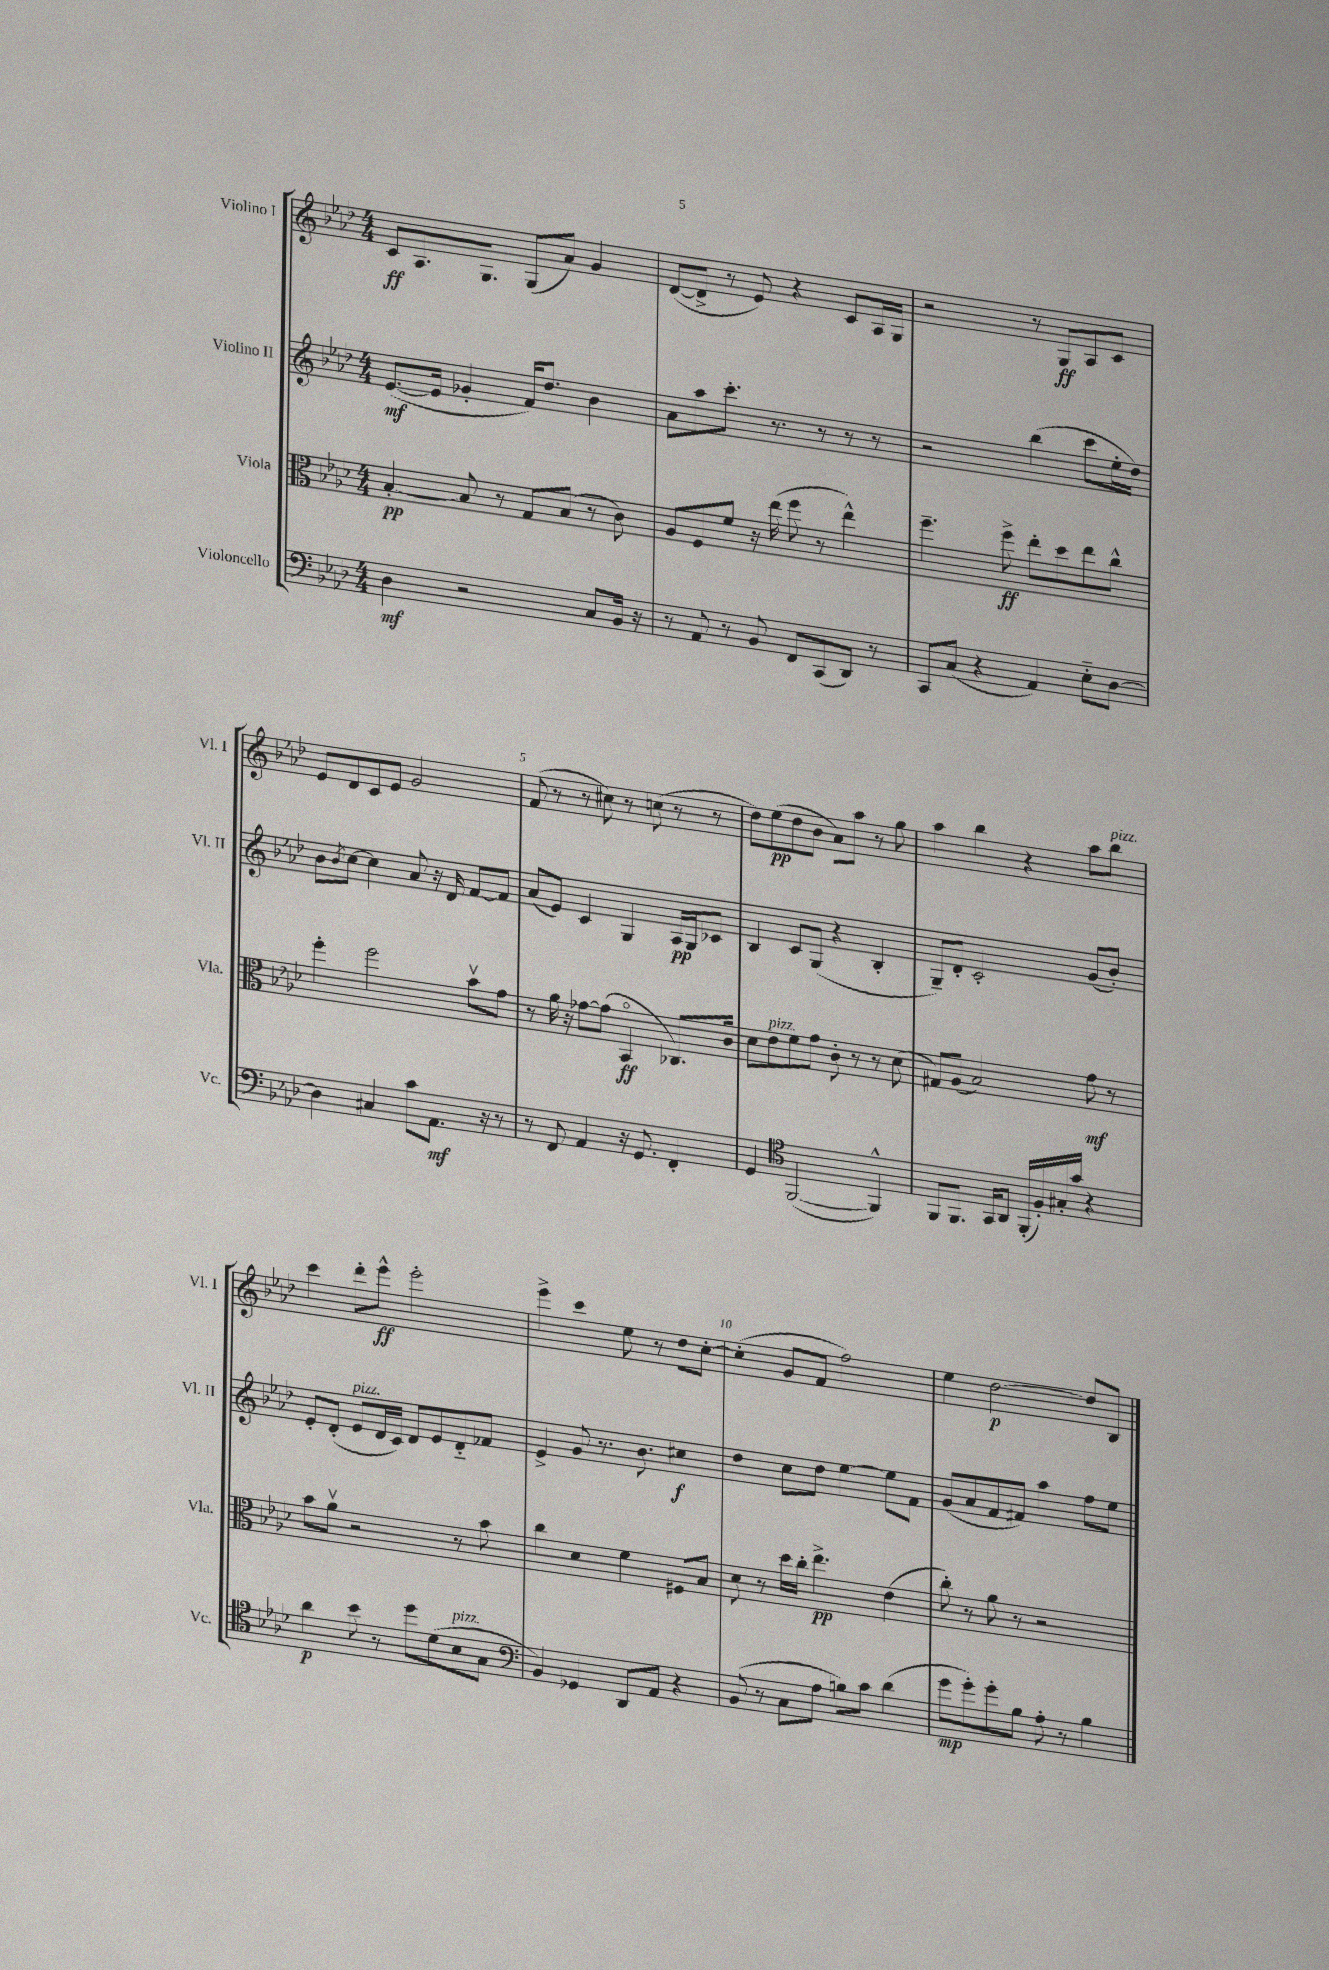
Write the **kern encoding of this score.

**kern	**dynam	**kern	**dynam	**kern	**dynam	**kern	**dynam
*part4	*part4	*part3	*part3	*part2	*part2	*part1	*part1
*staff4	*staff4	*staff3	*staff3	*staff2	*staff2	*staff1	*staff1
*I"Violoncello	*	*I"Viola	*	*I"Violino II	*	*I"Violino I	*
*I'Vc.	*	*I'Vla.	*	*I'Vl. II	*	*I'Vl. I	*
*clefF4	*	*clefC3	*	*clefG2	*	*clefG2	*
*k[b-e-a-d-]	*	*k[b-e-a-d-]	*	*k[b-e-a-d-]	*	*k[b-e-a-d-]	*
*M4/4	*	*M4/4	*	*M4/4	*	*M4/4	*
=1	=1	=1	=1	=1	=1	=1	=1
4D-\	mf	[4B-'/	pp	([8.e-/L	mf	8c/L	ff
.	.	.	.	.	.	8.A-/	.
.	.	.	.	16e-/Jk]	.	.	.
2r	.	8B-/]	.	4g-X'/	.	.	.
.	.	.	.	.	.	8.G/J	.
.	.	8r	.	.	.	.	.
.	.	8G/L	.	16f/KL)	.	(8G/L	.
.	.	.	.	8.dd-/J	.	.	.
.	.	(8B-/J	.	.	.	8a-/J)	.
8C/L	.	8r	.	4b-\	.	4g/	.
16BB-/Jk	.	8c\)	.	.	.	.	.
16r	.	.	.	.	.	.	.
=2	=2	=2	=2	=2	=2	=2	=2
8r	.	8A-/L	.	8a-\L	.	([8d-/L	.
8AA-/	.	8F/	.	8aa-\	.	8d-^/J]	.
8r	.	8f/J	.	8.ccc'\J	.	8r	.
8BB-/	.	16r	.	.	.	8e-/)	.
.	.	(16ee-\	.	8.r	.	.	.
8FF/L	.	8ff\	.	.	.	4r	.
(8CC/	.	8r	.	8r	.	.	.
8DD-/J)	.	4ee-^^\)	.	8r	.	8c/L	.
8r	.	.	.	8r	.	16A-/L	.
.	.	.	.	.	.	16G/JJ	.
=3	=3	=3	=3	=3	=3	=3	=3
8CC/L	.	4.ff~\	.	2r	.	2r	.
(8C/J	.	.	.	.	.	.	.
4r	.	.	.	.	.	.	.
.	.	8ff^\	ff	.	.	.	.
4AA-/)	.	8ee-'\L	.	(4bb-\	.	8r	.
.	.	8dd-\	.	.	.	8G/L	ff
8E-\L	.	8ee-\	.	8ccc\L	.	8A-/	.
[8D-\J	.	8cc^^\J	.	16ee-'\L	.	8c/J	.
.	.	.	.	16dd-\JJ)	.	.	.
!!LO:LB:g=z
=4	=4	=4	=4	=4	=4	=4	=4
4D-\]	.	4ff'\	.	8b-\L	.	8e-/L	.
.	.	.	.	8qb-/	.	.	.
.	.	.	.	[8cc\J	.	8d-/	.
4C#X/	.	2ff\	.	4cc\]	.	8c/	.
.	.	.	.	.	.	8e-/J	.
8c\L	.	.	.	8a-/	.	2g/	.
8.AA-\J	mf	.	.	16r	.	.	.
.	.	.	.	16d-/	.	.	.
.	.	8b-v\L	.	[8f/L	.	.	.
16r	.	.	.	.	.	.	.
8r	.	8g\J	.	8f/J]	.	.	.
=5	=5	=5	=5	=5	=5	=5	=5
8r	.	8r	.	(8a-/L	.	(8f/	.
8FF/	.	16a-\	.	8e-/J)	.	8r	.
.	.	16r	.	.	.	.	.
4AA-/	.	[8g-X\L	.	4c/	.	8r	.
.	.	(8g-\J]	.	.	.	8cc#X\)	.
16r	.	4BB-/	ff	4G/	.	8r	.
8.GG/	.	.	.	.	.	.	.
.	.	.	.	.	.	(8ccn\	.
4FF'/	.	8.C-X/L)	.	16A-/LL	pp	8r	.
.	.	.	.	16G/J	.	.	.
.	.	.	.	8c-X/J	.	8r	.
.	.	16c/Jk	.	.	.	.	.
=6	=6	=6	=6	=6	=6	=6	=6
4GG/	.	8d-\L	.	4B-/	.	8dd-\L)	.
!	!	!LO:TX:a:i:t=pizz.	!	!	!	!	!
.	.	8e-\	.	.	.	(8ee-\	pp
*clefC4	*	*	*	*	*	*	*
([2FF/	.	8f\	.	8c/L	.	8dd-\	.
.	.	8g\J	.	(8G/J	.	8b-\J	.
.	.	8c'\	.	4r	.	8a-\L)	.
.	.	8r	.	.	.	8aa-\J	.
4FF^^/])	.	8r	.	4B-'/	.	8r	.
.	.	(8d-\	.	.	.	8gg\	.
=7	=7	=7	=7	=7	=7	=7	=7
8FF/L	.	8G#X/L)	.	8G~/L)	.	4aa-\	.
8.FF/J	.	(8A-/J	.	8d-'/J	.	.	.
.	.	2B-/)	.	2c'/	.	4bb-\	.
16GG/KL	.	.	.	.	.	.	.
8AA-/J	.	.	.	.	.	.	.
(16FF'/LL	.	.	.	.	.	4r	.
16F'/)	.	.	.	.	.	.	.
16G#X'/	.	.	.	.	.	.	.
16g/JJ	.	.	.	.	.	.	.
4r	.	8g\	mf	(8g/L	.	8aa-\L	.
!	!	!	!	!	!	!LO:TX:a:i:t=pizz.	!
.	.	8r	.	8b-'/J)	.	8bb-\J	.
!!LO:LB:g=z
=8	=8	=8	=8	=8	=8	=8	=8
4a-\	p	8b-\L	.	8e-'/L	.	4ccc\	.
.	.	8a-v\J	.	(8d-'/J	.	.	.
!	!	!	!	!LO:TX:a:i:t=pizz.	!	!	!
8b-\	.	2r	.	8e-/L	.	8ddd-'\L	.
8r	.	.	.	16d-/L	.	8eee-^^\J	ff
.	.	.	.	16c/JJ)	.	.	.
8dd-\L	.	.	.	8d-/L	.	2eee-'\	.
(8d-\	.	.	.	8e-/	.	.	.
!LO:TX:a:i:t=pizz.	!	!	!	!	!	!	!
8B-\	.	8r	.	8d-/	.	.	.
8G\J	.	8b-\	.	8f-X/J	.	.	.
=9	=9	=9	=9	=9	=9	=9	=9
*clefF4	*	*	*	*	*	*	*
4BB-/)	.	4cc\	.	4e-^/	.	4eee-^\	.
4GG-X/	.	4d-\	.	8g/	.	4ccc\	.
.	.	.	.	8.r	.	.	.
8DD-/L	.	4f\	.	.	.	8ee-\	.
.	.	.	.	8.b-\	.	.	.
8AA-/J	.	.	.	.	.	8r	.
4r	.	8F#X/L	.	4cc#X\	f	8dd-\L	.
.	.	8B-/J	.	.	.	[8cc'\J	.
=10	=10	=10	=10	=10	=10	=10	=10
(8BB-/	.	8d-\	.	4dd-\	.	(4cc'\]	.
8r	.	8r	.	.	.	.	.
8C\L	.	16dd-\LL	.	8cc\L	.	8g/L	.
.	.	16cc'\JJ	.	.	.	.	.
8A-\J	.	4.ee-^\	pp	8dd-\J	.	8f/J	.
8Bn\L)	.	.	.	[4ee-\	.	2ff\)	.
8c\J	.	.	.	.	.	.	.
(4d-\	.	(4e-\	.	8ee-\L]	.	.	.
.	.	.	.	8f\J	.	.	.
=11	=11	=11	=11	=11	=11	=11	=11
8g\L	mp	8cc'\)	.	(8g/L	.	4ee-\	.
8g'\)	.	8r	.	8a-/	.	.	.
8g'\	.	8a-\	.	8f/	.	[2dd-\	p
8B-\J	.	8r	.	8f#X/J)	.	.	.
8A-'\	.	2r	.	4aa-\	.	.	.
8r	.	.	.	.	.	.	.
4B-\	.	.	.	8ff\L	.	8dd-/L]	.
.	.	.	.	8ee-\J	.	8B-/J	.
==	==	==	==	==	==	==	==
*-	*-	*-	*-	*-	*-	*-	*-
